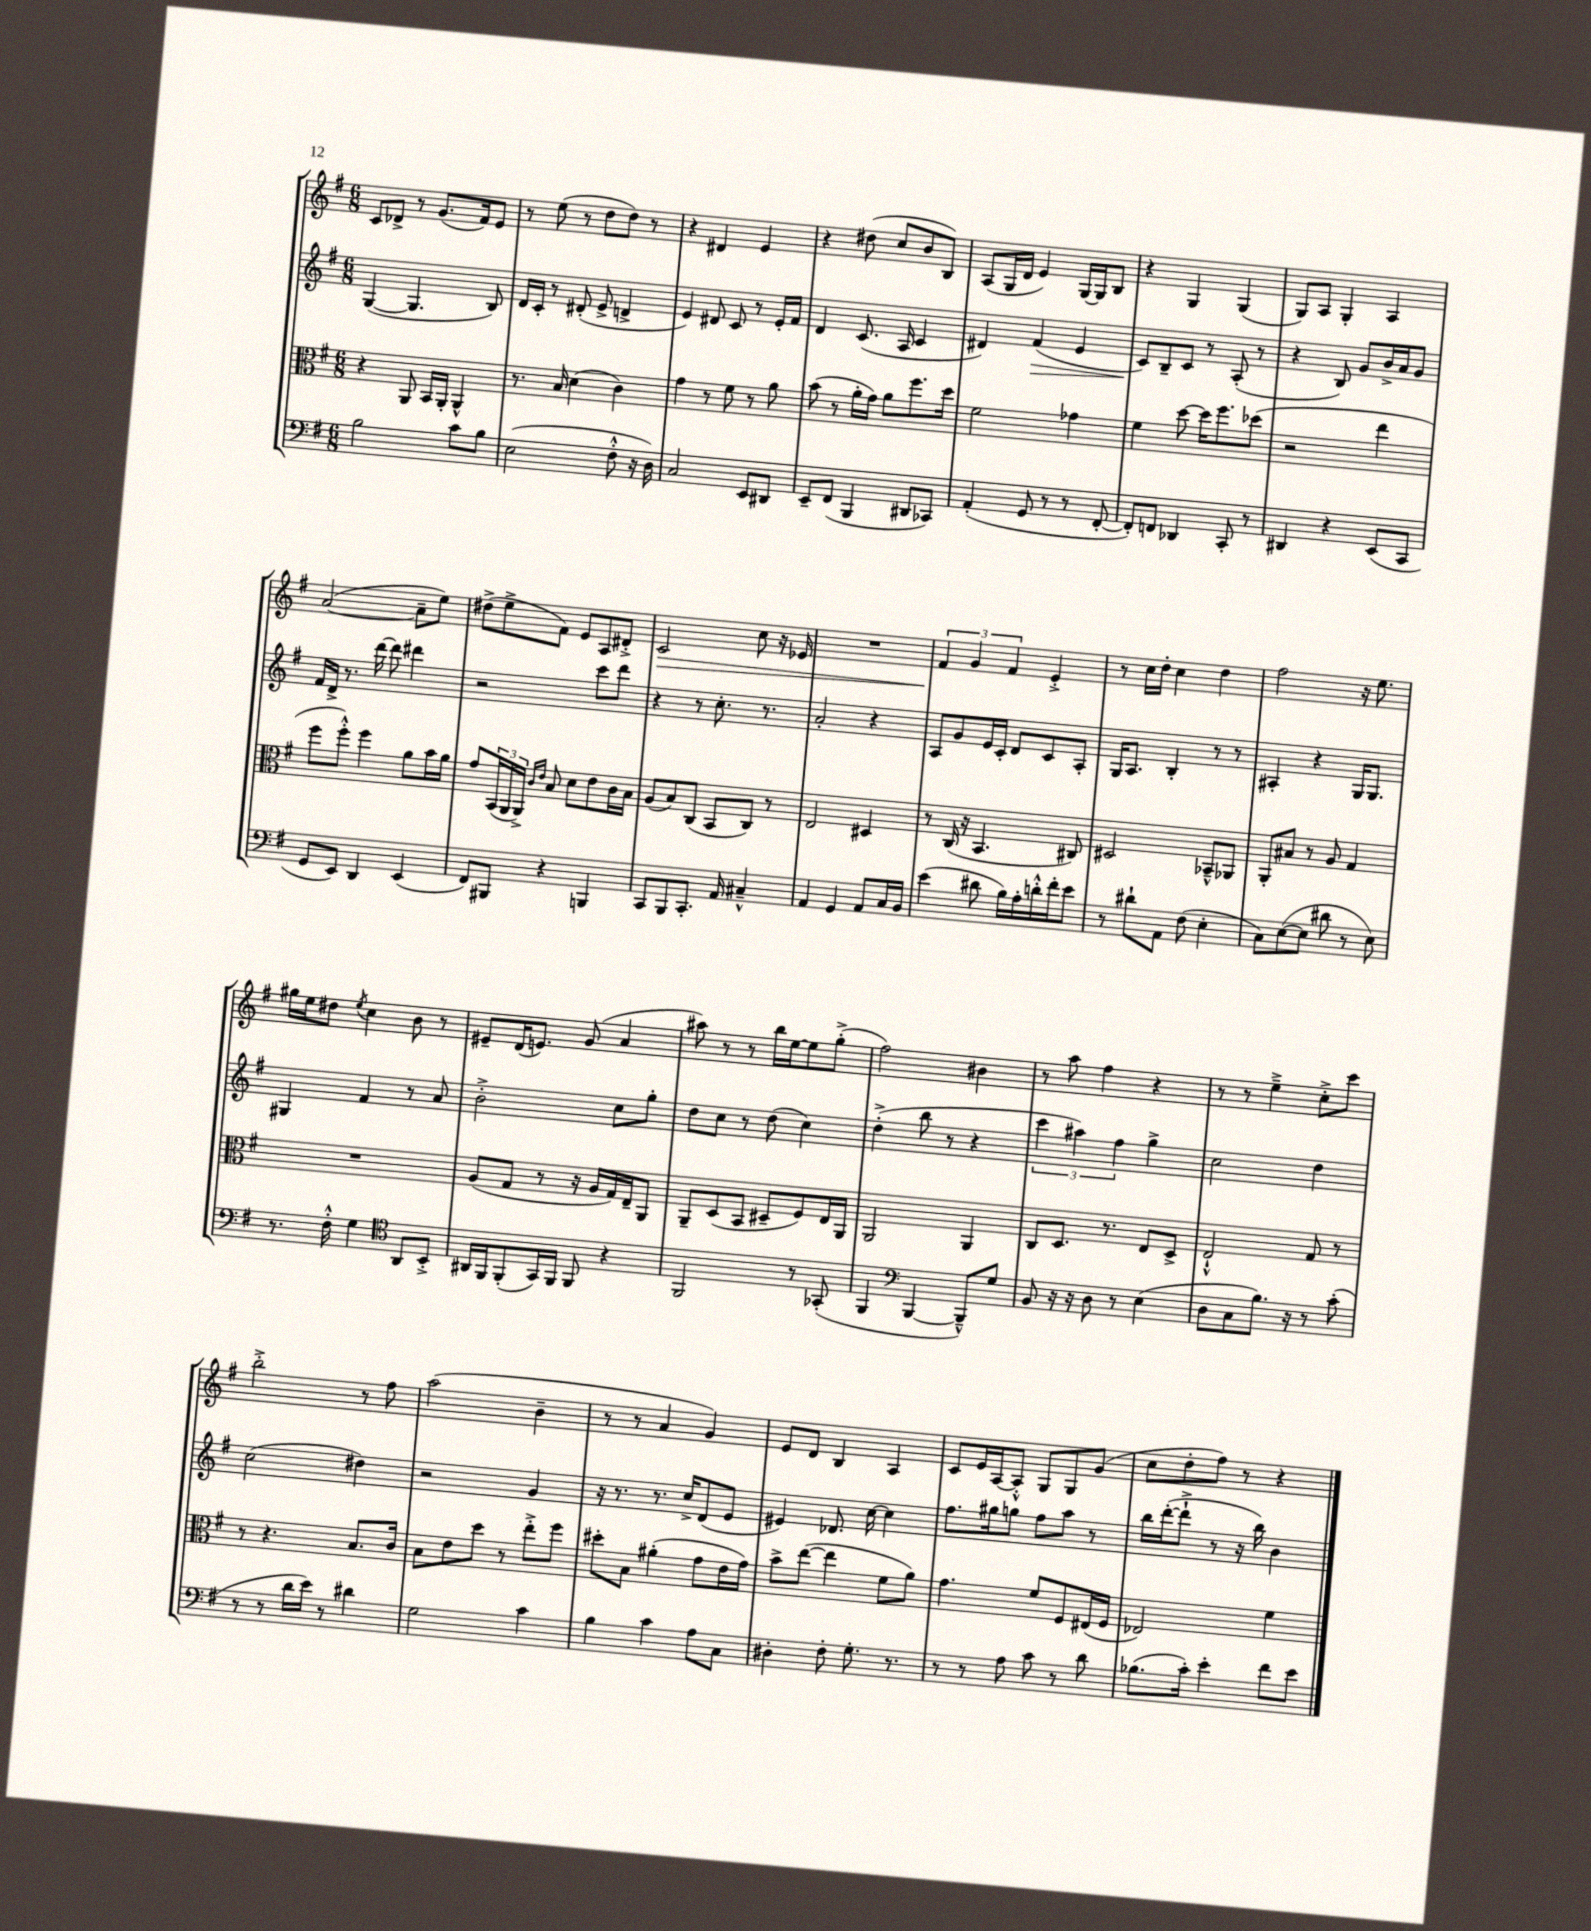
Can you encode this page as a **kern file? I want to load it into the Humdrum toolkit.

**kern	**kern	**kern	**dynam	**kern	**dynam
*part4	*part3	*part2	*part2	*part1	*part1
*staff4	*staff3	*staff2	*staff2	*staff1	*staff1
*clefF4	*clefC3	*clefG2	*	*clefG2	*
*k[f#]	*k[f#]	*k[f#]	*	*k[f#]	*
*M6/8	*M6/8	*M6/8	*	*M6/8	*
=37	=37	=37	=37	=37	=37
2B\	4r	([4G/	.	8c/L	.
.	.	.	.	8d-X^/J	.
.	8AA/	4.G/]	.	8r	.
.	16BB/LL	.	.	(8.g/L	.
.	16AA'/JJ	.	.	.	.
8c\L	4AA^^/	.	.	.	.
.	.	.	.	16f#/k)	.
8B\J	.	8B/)	.	8e/J	.
=38	=38	=38	=38	=38	=38
(2E\	8.r	16d/LL	.	8r	.
.	.	16c'/JJ	.	.	.
.	.	8r	.	(8ee\	.
.	16B/	.	.	.	.
.	(4d\	(8d#X'/	.	8r	.
.	.	8e^/	.	8dd\L	.
8F#'^^\	4c\)	4dn^/	.	8dd\J)	.
16r	.	.	.	8r	.
16D\)	.	.	.	.	.
=39	=39	=39	=39	=39	=39
2C/	4g\	4e/)	.	4r	.
.	8r	8d#X/	.	4d#X/	.
.	8f#\	8c/	.	.	.
8EE/L	8r	8r	.	4e/	.
8DD#X/J	8a\	16e'/LL	.	.	.
.	.	16f#/JJ	.	.	.
=40	=40	=40	=40	=40	=40
8EE~/L	(8b\	4d/	.	4r	.
(8FF#/J	8r	.	.	.	.
4BBB/	16a'\LL	(8.c/	.	(8dd#X\	.
.	16g\JJ)	.	.	.	.
.	8a\L	.	.	8cc/L	.
.	.	16A/	.	.	.
8DD#X/L	8.ff#\	4c/	.	8b/	.
8CC-X/J)	.	.	.	8B/J)	.
.	16dd\Jk	.	.	.	.
=41	=41	=41	=41	=41	=41
(4AA'/	2f#\	4d#X/)	.	(8A/L	.
.	.	.	.	16G/L	.
.	.	.	.	16d/JJ	.
!	!	!	!LO:HP:b	!	!
8GG/	.	(4f#/	>	4e/)	.
8r	.	.	.	.	.
8r	4g-X\	4e/	.	[16G/LL	.
.	.	.	.	16G/J]	.
[8FF#'/	.	.	.	8B/J	.
=42	=42	=42	=42	=42	=42
8FF#'/L])	4f#\	8c/L)	.	4r	.
8FFn/J	.	8B~/	]	.	.
4DD-X/	[8dd\	8c/J	.	4G/	.
.	16dd\KL]	8r	.	.	.
.	8.ff#\	.	.	.	.
8CC'/	.	(8A'/	.	(4G/	.
8r	(8dd-X\J	8r	.	.	.
=43	=43	=43	=43	=43	=43
4DD#X/	2r	4r	.	8G/L)	.
.	.	.	.	8A/J	.
4r	.	8B/)	.	4G'/	.
.	.	8g/L	.	.	.
(8EE/L	4ee\	16b^/L	.	4A/	.
.	.	16a/J	.	.	.
8CC/J	.	8g/J	.	.	.
!!LO:LB:g=z
=44	=44	=44	=44	=44	=44
8GG/L	8ff#\L	16f#/LL	.	([2a/	.
.	.	16d^/JJ	.	.	.
8EE/J)	8ff#'^^\J)	8.r	.	.	.
4DD/	4ff#\	.	.	.	.
.	.	[16ddd\	.	.	.
.	.	8ddd\]	.	.	.
(4EE/	8a\L	4ddd#X\	.	8a~\L]	.
.	16b\L	.	.	8ee\J)	.
.	16a\JJ	.	.	.	.
=45	=45	=45	=45	=45	=45
8FF#/L)	8g/L	2r	.	(8dd#X^\L	.
8BBB#X/J	(24BB/L	.	.	8ee^\	.
.	24AA/	.	.	.	.
.	24AA^/JJ)	.	.	.	.
.	16qqc/LL	.	.	.	.
.	16qqe/JJ	.	.	.	.
4r	8B/	.	.	8f#\J)	.
.	8d\L	.	.	8e/L	.
4BBBn/	8e\	8ccc\L	.	8A/	.
.	16c\L	8ddd\J	.	8d#X'^/J	.
.	16B\JJ	.	.	.	.
=46	=46	=46	=46	=46	=46
!	!	!	!	!	!LO:HP:b
8CC/L	(8A/L	4r	.	2c/	>
8BBB/	8B/)	.	.	.	.
8.CC'/J	(8C/J	8r	.	.	.
.	8BB/L	8.cc'\	.	.	.
16AA/	.	.	.	.	.
4C#X~^^/	8C/J)	.	.	8cc\	.
.	.	8.r	.	.	.
.	8r	.	.	16r	.
.	.	.	.	16e-X/	.
=47	=47	=47	=47	=47	=47
4AA/	2E/	2a'/	.	2.r	.
4GG/	.	.	.	.	.
8AA/L	4D#X/	4r	.	.	.
16C/L	.	.	.	.	.
16BB/JJ	.	.	.	.	.
=48	=48	=48	=48	=48	=48
(4e\	8r	8A/L	.	6f#/	.
.	(16C/	8g/	.	.	.
.	.	.	.	6g/	]
.	16r	.	.	.	.
8d#X\	4.BB/	16e/L	.	.	.
.	.	16c'/JJ	.	.	.
.	.	.	.	6f#/	.
16B\LL)	.	8d/L	.	.	.
16A'\	.	.	.	.	.
16dn'^^\	.	8c/	.	4e'^/	.
16f#'\J	.	.	.	.	.
8e\J	8C#X/)	8A'/J	.	.	.
=49	=49	=49	=49	=49	=49
8r	2D#X/	16G/KL	.	8r	.
.	.	8.A/J	.	.	.
8d#X`\L	.	.	.	16cc\LL	.
.	.	.	.	16dd'\JJ	.
8AA\J	.	4B'/	.	4cc\	.
(8F#\	.	.	.	.	.
4E'\	8BB-X~^^/L	8r	.	4dd\	.
.	8AA-X/J	8r	.	.	.
=50	=50	=50	=50	=50	=50
8C\L)	8AA'/L	4A#X'/	.	2ff#\	.
([8E\	8B#X/J	.	.	.	.
8E\J]	8r	4r	.	.	.
8d#X\	8A/	.	.	.	.
8r	4G/	16G/KL	.	16r	.
.	.	8.G/J	.	8.ee\	.
8E\)	.	.	.	.	.
!!LO:LB:g=z
=51	=51	=51	=51	=51	=51
8.r	2.r	4G#X/	.	16gg#X\LL	.
.	.	.	.	16ee\J	.
.	.	.	.	8dd#X\J	.
16F#'^^\	.	.	.	.	.
.	.	.	.	8qee/	.
4G\	.	4f#/	.	4cc\	.
*clefC4	*	*	*	*	*
8AA/L	.	8r	.	8b\	.
8BB'^/J	.	8a/	.	8r	.
=52	=52	=52	=52	=52	=52
16AA#X/LL	(8A/L	2b'^\	.	8e#X~/L	.
16FF#/J	.	.	.	.	.
(8FF#'/	8G/J	.	.	(16d/K	.
.	.	.	.	8.en/J)	.
16GG/L)	8r	.	.	.	.
16FF#/JJ	.	.	.	.	.
8FF#/	16r	.	.	(8g/	.
.	16A/LL	.	.	.	.
4r	16G/)	8cc\L	.	4a/	.
.	16E~/J	.	.	.	.
.	8AA/J	8gg'\J	.	.	.
=53	=53	=53	=53	=53	=53
2FF#/	8AA~/L	8dd\L	.	8aa#X\)	.
.	(8D/	8cc\J	.	8r	.
.	8BB/J	8r	.	8r	.
.	8D#X~/L	(8dd\	.	16bb\LL	.
.	.	.	.	[16ee\J	.
8r	8F#/)	4cc\)	.	8ee\]	.
(8GG-X'/	16E/L	.	.	(8gg'^\J	.
.	16AA/JJ	.	.	.	.
=54	=54	=54	=54	=54	=54
4FF#/	2AA/	(4dd'^\	.	2ff#\)	.
*clefF4	*	*	*	*	*
[4BBB/	.	8bb\	.	.	.
.	.	8r	.	.	.
8BBB~^^/L])	4AA/	4r	.	4b#X\	.
8G/J	.	.	.	.	.
=55	=55	=55	=55	=55	=55
8BB/	8C/L	6ccc\	.	8r	.
16r	8.D/J	.	.	8aa\	.
.	.	6aa#X\)	.	.	.
16r	.	.	.	.	.
8D\	.	.	.	4ff#\	.
.	8.r	.	.	.	.
.	.	6ff#\	.	.	.
8r	.	.	.	.	.
(4E\	8E/L	4gg^\	.	4r	.
.	8D^/J	.	.	.	.
=56	=56	=56	=56	=56	=56
8D\L	2E`^^/	2cc\	.	8r	.
8C\	.	.	.	8r	.
8.B\J)	.	.	.	4ee~^\	.
16r	.	.	.	.	.
8r	8G/	4dd\	.	8cc'^\L	.
(8c'\	8r	.	.	8ccc\J	.
!!LO:LB:g=z
=57	=57	=57	=57	=57	=57
8r	8r	(2cc\	.	2bb'^\	.
8r	4.r	.	.	.	.
16d\LL	.	.	.	.	.
16e\JJ)	.	.	.	.	.
8r	.	.	.	.	.
4d#X\	8.B/L	4dd#X\)	.	8r	.
.	.	.	.	8ff#\	.
.	16c/Jk	.	.	.	.
=58	=58	=58	=58	=58	=58
2G\	8B\L	2r	.	(2aa\	.
.	8e\	.	.	.	.
.	8dd\J	.	.	.	.
.	8r	.	.	.	.
4c\	8ee'^\L	4g/	.	4b~\	.
.	8ff#\J	.	.	.	.
=59	=59	=59	=59	=59	=59
4B\	8dd#X'\L	16r	.	8r	.
.	.	8.r	.	.	.
.	8B\J	.	.	8r	.
4c\	(4a#X'\	8.r	.	4a/	.
.	.	16cc^/KL	.	.	.
8A\L	8g\L	(8d/	.	4g/)	.
8C\J	16e\L	8e/J	.	.	.
.	16g\JJ)	.	.	.	.
=60	=60	=60	=60	=60	=60
4D#X'\	8b^\L	4e#X/)	.	8e/L	.
.	([8ee\J	.	.	8d/J	.
8F#'\	4ee\]	8.d-X/	.	4B/	.
8.G'\	.	.	.	.	.
.	.	[16cc\	.	.	.
.	8f#\L	4cc\]	.	4A/	.
8.r	.	.	.	.	.
.	8a\J)	.	.	.	.
=61	=61	=61	=61	=61	=61
8r	4.g\	8.ff#\L	.	8c/L	.
8r	.	.	.	16e/L	.
.	.	16gg#X\k	.	[16A/J	.
8A\	.	8ggn\J	.	8A'^^/J]	.
8c\	8f#/L	8ff#\L	.	8G/L	.
8r	8F#/	8aa\J	.	8G/	.
8d\	(16E#X/L	8r	.	(8g/J	.
.	16F#/JJ	.	.	.	.
=62	=62	=62	=62	=62	=62
(8.B-X\L	2E-X/)	16bb\LL	.	8cc\L	.
.	.	([16ddd'\J	.	.	.
.	.	8ddd`^\J]	.	8dd'\	.
16c'\Jk)	.	.	.	.	.
4e'\	.	8r	.	8ff#\J)	.
.	.	16r	.	8r	.
.	.	16bb\)	.	.	.
8f#\L	4f#\	4b\	.	4r	.
8e\J	.	.	.	.	.
==	==	==	==	==	==
*-	*-	*-	*-	*-	*-
